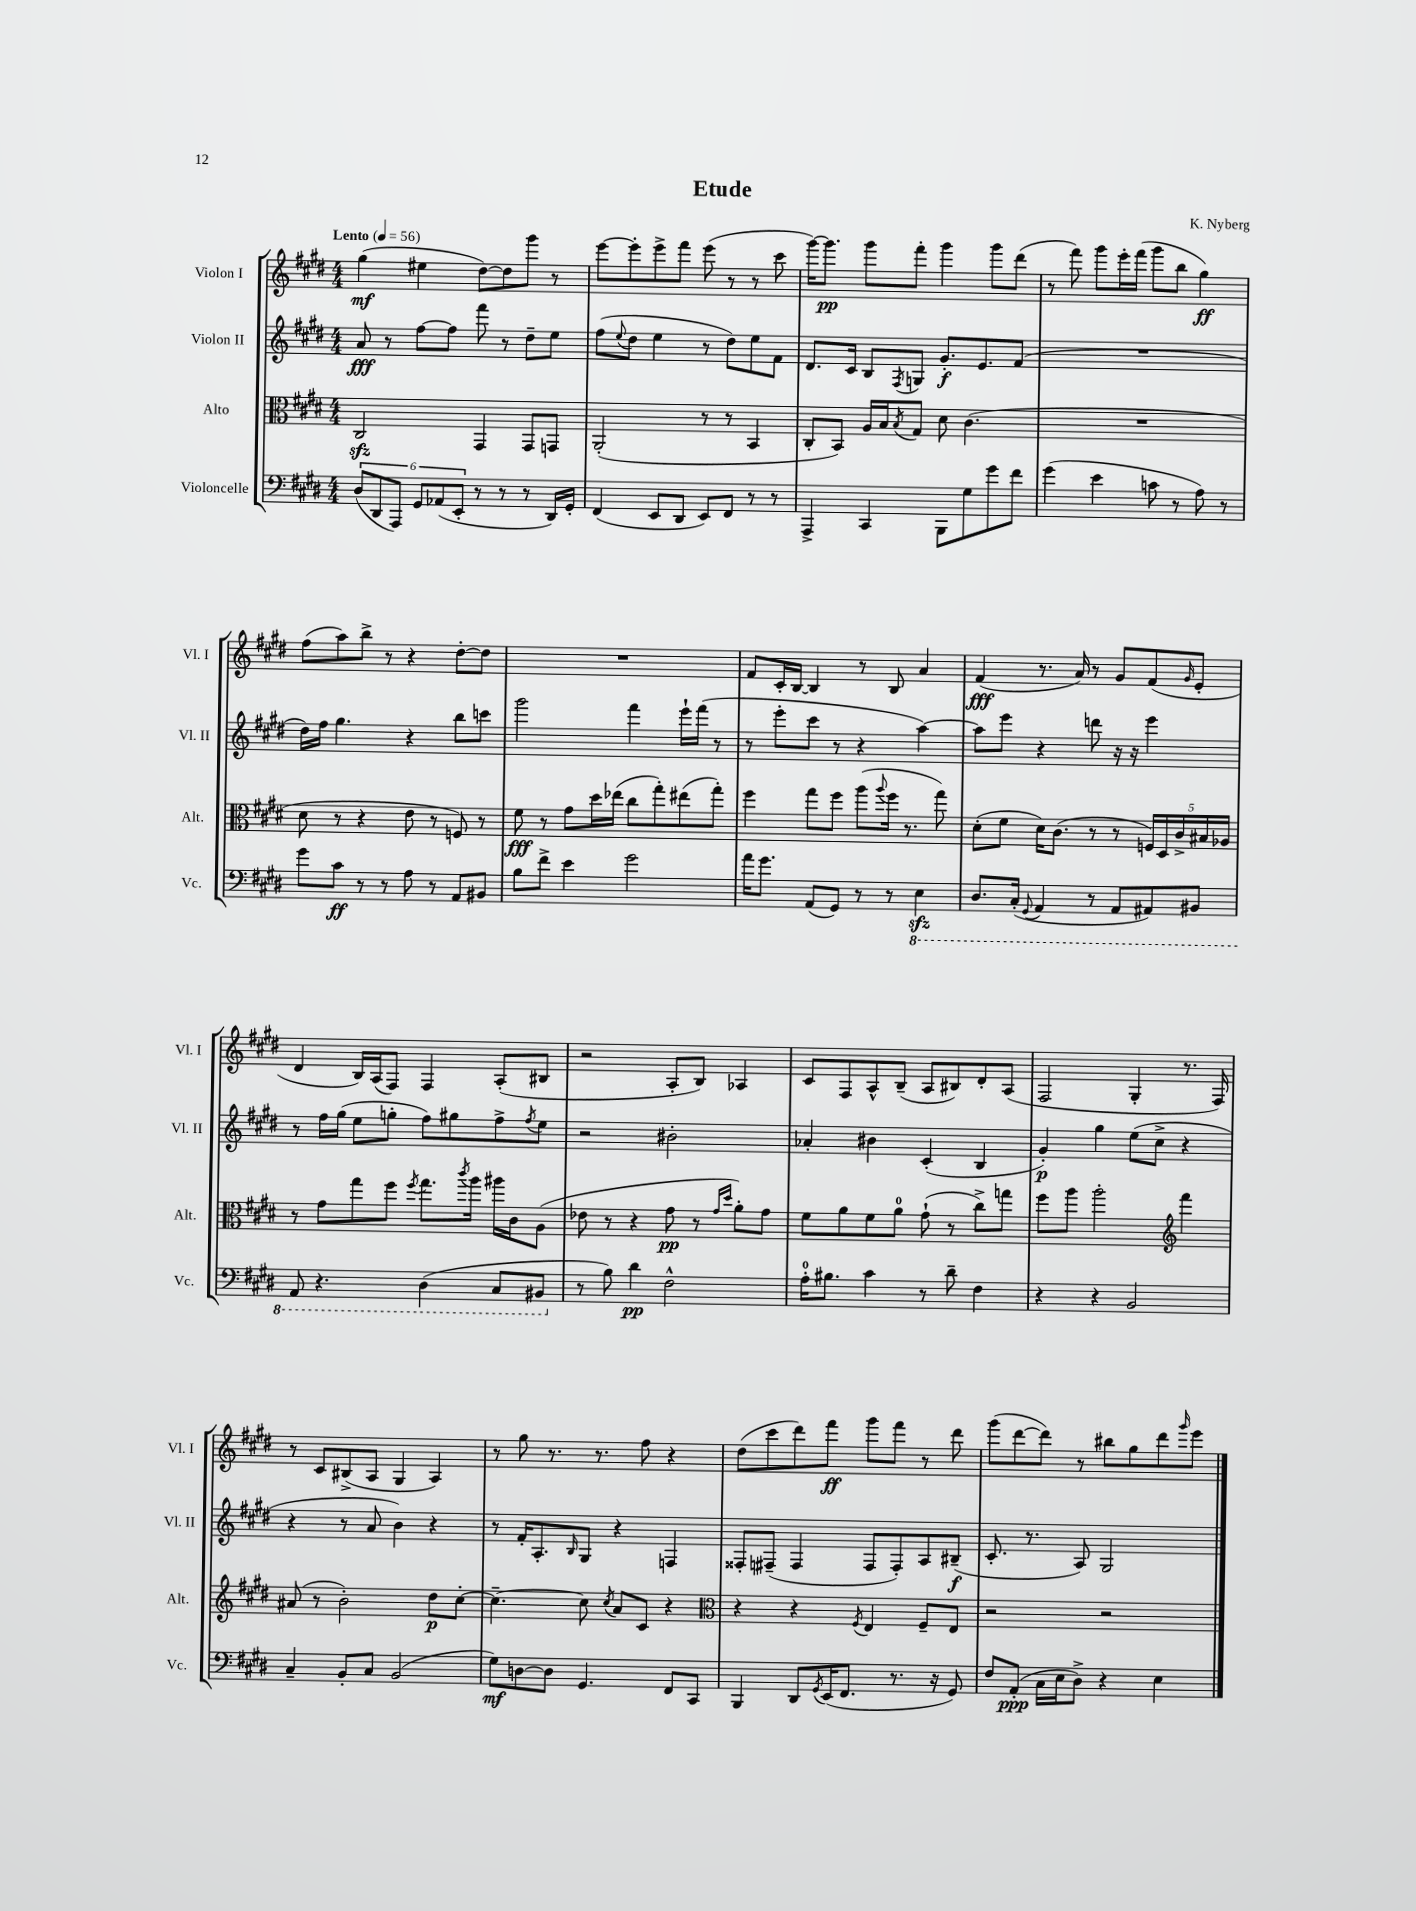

**kern	**kern	**kern	**kern
*staff4	*staff3	*staff2	*staff1
*clefF4	*clefC3	*clefG2	*clefG2
*k[f#c#g#d#]	*k[f#c#g#d#]	*k[f#c#g#d#]	*k[f#c#g#d#]
*M4/4	*M4/4	*M4/4	*M4/4
*MM56	*MM56	*MM56	*MM56
(12D#/L	2C#/	8a/	(4gg#\
12DD#/	.	.	.
.	.	8r	.
12AAA/J)	.	.	.
12GG#/L	.	[8ff#\L	4ee#\
(12AA-/	.	.	.
.	.	8ff#\]J	.
12EE'/J	.	.	.
8r	4GG#/	8fff#\	[8dd#\L)
8r	.	8r	8dd#\]
8r	8GG#/L	8dd#~\L	8ggg#\J
16DD#/LL)	8GG/J	8ee\J	8r
16GG#'/JJ	.	.	.
=	=	=	=
(4FF#/	(2AA'/	(8ff#\L	[8eee\L
.	.	8qqee/	.
.	.	8dd#\J	8eee'\]
8EE/L	.	4ee\	8eee^\
8DD#/J	.	.	8fff#\J
8EE/L)	8r	8r	(8eee\
8FF#/J	8r	8dd#\L)	8r
8r	4BB/	8ee\	8r
8r	.	8f#\J	8ccc#\
=	=	=	=
4AAA^/	8C#'/L	8.d#/L	[16ggg#\LK)
.	.	.	8.ggg#\]J
.	8BB/J)	.	.
.	.	16c#/Jk	.
4CC#/	16A/LL	8B/L	8ggg#\L
.	16B/J	.	.
.	8qB/	8qF#/	.
.	8G#/J	8G/J	8fff#'\J
8BBB\L	8d#\	8.g#'/L	4ggg#\
8G#\	(4.c#\	.	.
.	.	8.e/	.
8g#\	.	.	8ggg#\L
8f#\J	.	(8f#/J	(8ddd#\J
=	=	=	=
(4g#\	1r	1r	8r
.	.	.	8fff#\)
4e\	.	.	8ggg#\L
.	.	.	16eee'\L
.	.	.	(16fff#\JJ
8c\	.	.	8ggg#\L
8r	.	.	8bb\J
8A\)	.	.	4gg#\)
8r	.	.	.
=	=	=	=
8g#\L	8d#\	16dd#\LL)	(8ff#\L
.	.	16ff#\JJ	.
8c#\J	8r	4.gg#\	8aa\)
8r	4r	.	8bb^\J
8r	.	.	8r
8A\	8e\	4r	4r
8r	8r	.	.
8AA/L	8F/)	8bb\L	[8dd#'\L
8BB#/J	8r	8ccc\J	8dd#\]J
=	=	=	=
8B\L	8f#\	2ggg#\	1r
8f#^\J	8r	.	.
4e\	8g#\L	.	.
.	16dd#\L	.	.
.	(16ee-\JJ	.	.
2g#\	8cc#\L	4fff#\	.
.	8gg#'\)	.	.
.	(8ee#\	16eee`\LL	.
.	.	(16fff#\JJ	.
.	8gg#'\J)	8r	.
=	=	=	=
16a\LK	4ff#\	8r	8f#/L
8.g#\J	.	.	.
.	.	8eee'\L	16c#'/L
.	.	.	[16B/JJ
(8AA/L	8gg#\L	8ccc#\J	4B/]
8GG#/J)	8ff#\J	8r	.
8r	(8aa\L	4r	8r
.	8qqaa/	.	.
8r	16ff#\Jk	.	8B/
.	8.r	.	.
4EE\	.	[4aa\)	4a/
.	8gg#\)	.	.
=	=	=	=
8.DD#/L	(8d#'\L	8aa\]L	(4f#/
.	8f#\J	8eee\J	.
(16CC#'/Jk	.	.	.
8qqGGG#/	.	.	.
4AAA/	16d#\LK)	4r	8.r
.	(8.c#\J	.	.
.	.	.	16a/)
8r	8r	8ddd\	8r
8AAA/L	8r	16r	8g#/L
.	.	16r	.
8AAA#/)	20F/LL)	4eee\	(8f#/
.	20D#/	.	.
.	20c#^/	.	.
.	.	.	16qqg#/
8BBB#/J	.	.	8e'/J
.	20B#/	.	.
.	20A-/JJ	.	.
=	=	=	=
8AAA/	8r	8r	4d#/
4.r	8g#\L	16ff#\LL	.
.	.	(16gg#\JJ	.
.	8gg#\	8ee\L	16B/LL)
.	.	.	(16A/J
.	8ff#\J	8gg'\J	8F#/J)
.	8qff#/	.	.
(4DD#\	8.gg#\L	8ff#\L)	4F#/
.	.	8gg#\	.
.	8qccc#/	.	.
.	16aa\Jk	.	.
8CC#/L	16aa#\LL	8ff#^\	(8A'/L
.	16c#\J	.	.
.	.	8qff#/	.
8BBB#/J	(8A\J	8ee\J	8B#/J
=	=	=	=
8r	8e-\	2r	2r
8B\)	8r	.	.
4d#\	4r	.	.
2F#^^\	8g#\	2b#'\	8A'/L
.	8r	.	8B/J)
.	16qqg#/LL	.	.
.	16qqdd#/JJ	.	.
.	8a'\L)	.	4A-/
.	8g#\J	.	.
=	=	=	=
16A'\LK	8f#\L	4a-'/	8c#/L
8.B#\J	.	.	.
.	8a\	.	8F#/
4c#\	8f#\	4b#\	8A^^/
.	8a\J	.	(8B~/J
8r	(8g#`\	(4c#'/	8A/L
8d#~\	8r	.	8B#/)
4F#\	8cc#^\L)	4B/	8d#'/
.	8gg\J	.	(8A/J
=	=	=	=
4r	8ff#\L	4g#'/)	2F#/
.	8aa\J	.	.
4r	2aa'\	4gg#\	.
2BB/	.	(8ee\L	4G#'/
.	.	8cc#^\J	.
*	*clefG2	*	*
.	4fff#\	4r	8.r
.	.	.	16F#/)
=	=	=	=
4C#~/	(8a#/	4r	8r
.	8r	.	8c#/L
8BB'/L	2b'\)	8r	(8B#^/
8C#/J	.	8a/	8A/J
(2BB/	.	4b\)	4G#/
.	8dd#\L	4r	4A/)
.	[8cc#'\J	.	.
=	=	=	=
8G#\L)	4.cc#~\_	8r	8r
[8D\	.	16f#'/LK	8gg#\
.	.	8.A'/	.
8D\]J	.	.	8.r
.	.	16qqB/	.
4.GG#/	8cc#\]	8G#/J	.
.	.	.	8.r
.	8qcc#/	.	.
.	8a/L	4r	.
.	8c#/J	.	8ff#\
8FF#/L	4r	4F/	4r
8CC#/J	.	.	.
=	=	=	=
*	*clefC3	*	*
4BBB/	4r	8F##'/L	(8dd#\L
.	.	(8F#~/J	8ccc#\
8DD#/L	4r	4F#/	8ddd#\)
8qGG#/	.	.	.
(16EE/K	.	.	8fff#\J
8.FF#/J	.	.	.
.	8qF#/	.	.
.	4E/	8F#/L	8ggg#\L
8.r	.	8F#'/)	8fff#\J
.	8F#~/L	8A/	8r
16r	.	.	.
8GG#/)	8E/J	(8B#~/J	8ddd#\
=	=	=	=
8F#/L	2r	8.c#'/	(8ggg#\L
(8AA'/J	.	.	[8ddd#\
.	.	8.r	.
16C#\LL	.	.	8ddd#\]J)
16E\J	.	.	.
8D#^\J)	.	8A/)	8r
4r	2r	2G#/	8bb#\L
.	.	.	8gg#\
4E\	.	.	8ddd#\
.	.	.	16qqggg#/
.	.	.	8eee\J
==	==	==	==
*-	*-	*-	*-
